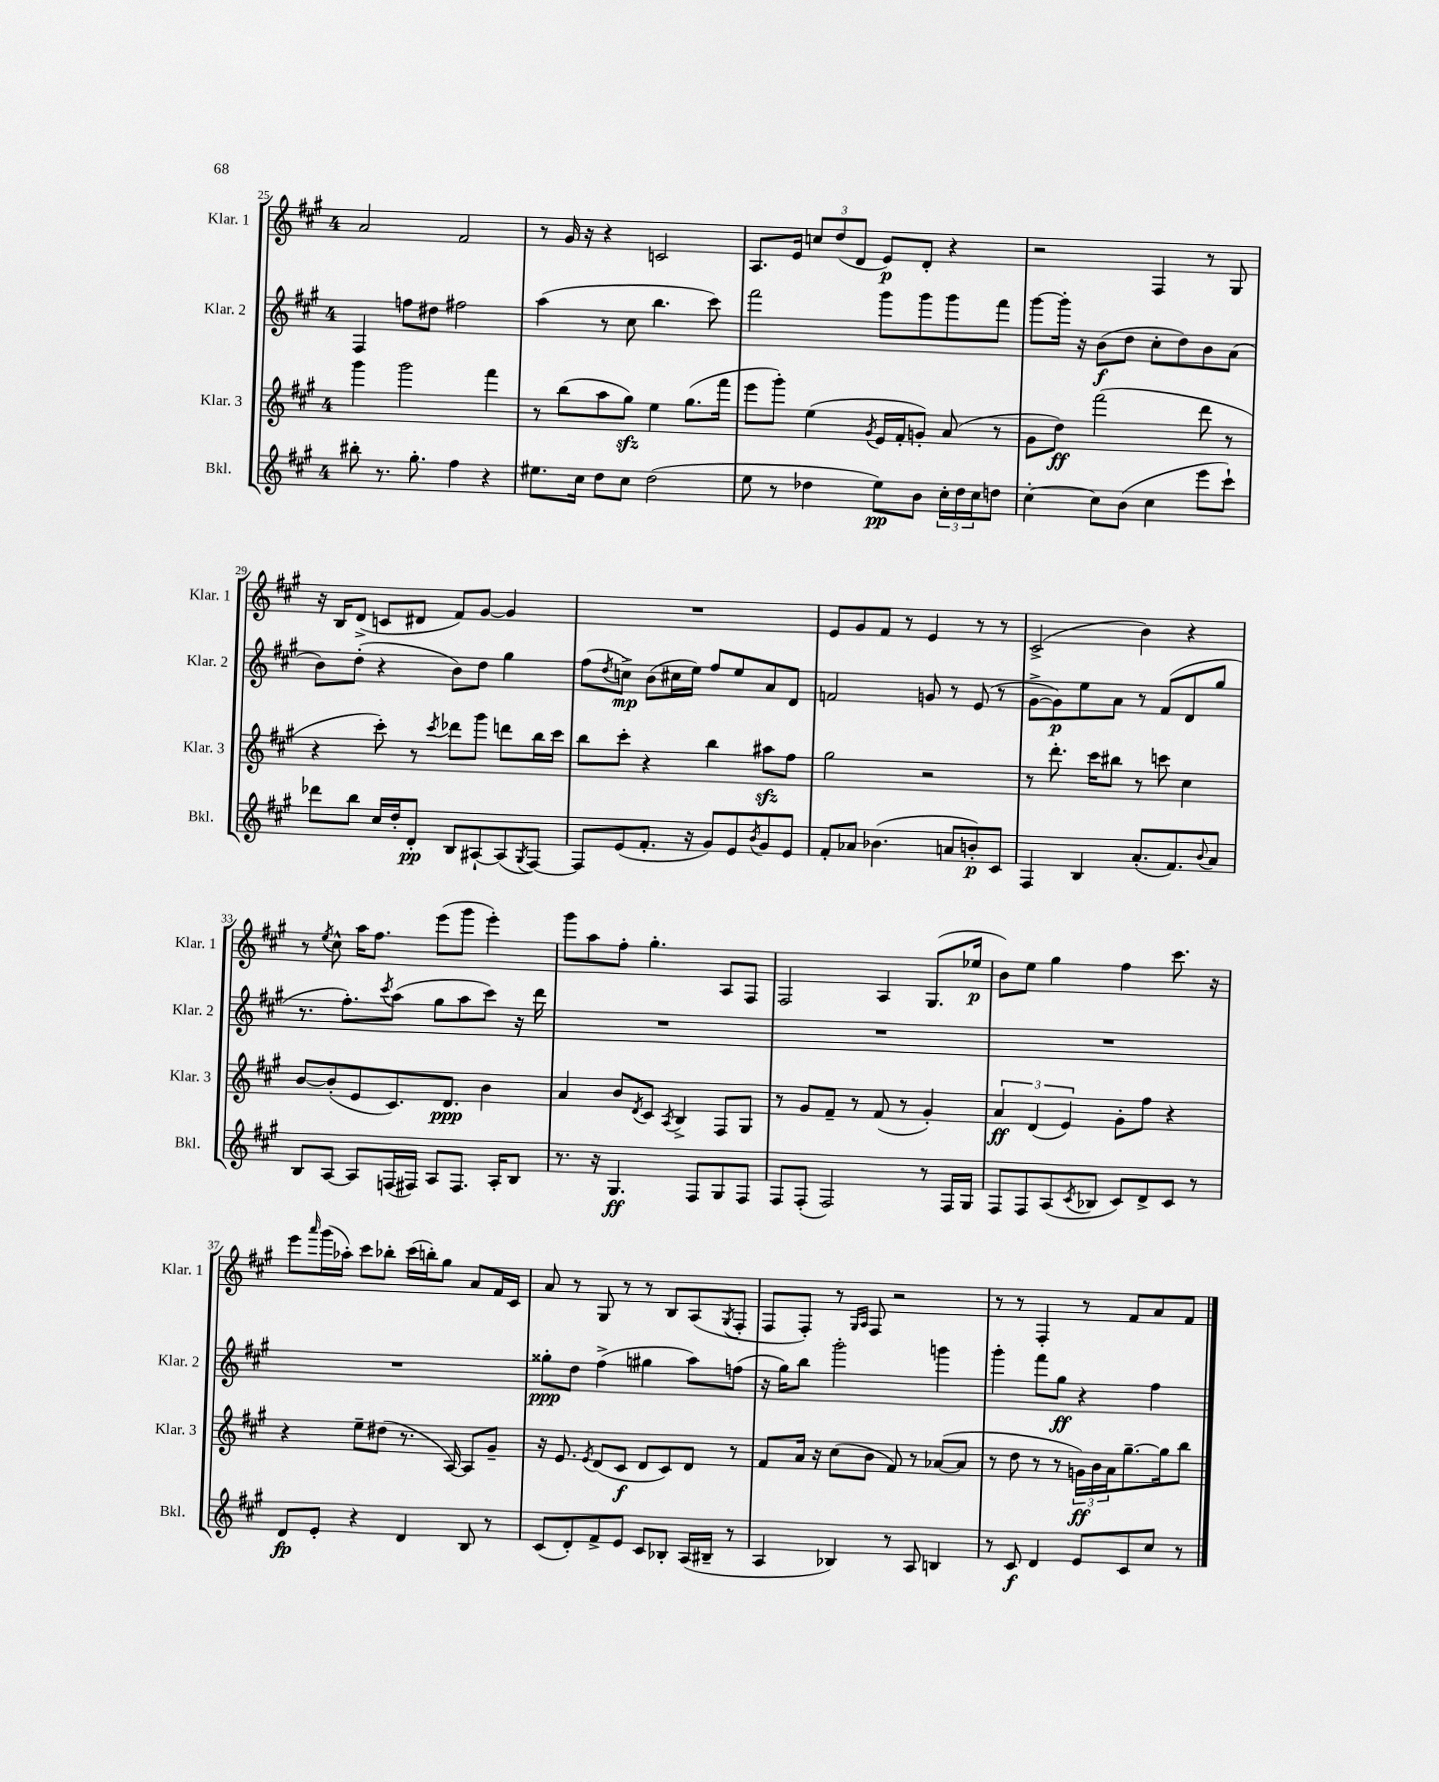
<<
\new StaffGroup <<
\new Staff = "s0" \with { instrumentName = "Klar. 1" shortInstrumentName = "Klar. 1" } {
    \clef treble \key a \major \once \override Staff.TimeSignature.style = #'single-digit \time 4/4
    a'2 fis'2 |
    r8 gis'16 r16 r4 c'2 |
    a8. e'16 \tuplet 3/2 { c''8 d''8( d'8 } e'8\p) d'8-. r4 |
    r2 fis4 r8 gis8 |
    r16 b16 d'8->( c'8 dis'8 fis'8) gis'8~ gis'4 |
    R1 |
    e'8 gis'8 fis'8 r8 e'4 r8 r8 |
    cis'2->( b'4) r4 |
    r8 \acciaccatura { e''8 } cis''8-^ a''16 fis''8. e'''8( gis'''8 e'''4-.) |
    gis'''8 a''8 fis''8-. gis''4.-. a8 fis8 |
    fis2 a4 gis8.( ees''16\p |
    b'8) e''8 gis''4 fis''4 cis'''8. r16 |
    e'''8 \grace { a'''16 } gis'''16( aes''16-.) cis'''8 bes''8-. cis'''16( b''16-.) gis''8 a'8 fis'16 cis'16 |
    a'8 r8 gis8 r8 r8 b8 a8( \acciaccatura { gis8 } fis8-. |
    fis8 fis8-.) r8 \grace { gis16 a16 } fis8 r2 |
    r8 r8 fis4-. r8 fis'8 a'8 fis'8 \bar "|." |
}
\new Staff = "s1" \with { instrumentName = "Klar. 2" shortInstrumentName = "Klar. 2" } {
    \clef treble \key a \major \once \override Staff.TimeSignature.style = #'single-digit \time 4/4
    fis4 f''8 dis''8 fis''2 |
    a''4( r8 cis''8 b''4. cis'''8) |
    fis'''2 gis'''8 gis'''8 gis'''8 fis'''8 |
    gis'''8~ gis'''16-. r16 b'8\f( d''8 cis''8-. d''8) b'8 a'8( |
    b'8) d''8-.( r4 b'8) d''8 gis''4 |
    fis''8( \acciaccatura { d''8 } c''8->\mp) b'8( cis''16 e''16) fis''8 e''8 a'8 d'8 |
    f'2 g'8 r8 e'8( r8 |
    gis'8~-> gis'8\p) e''8 a'8 r8 fis'8( d'8 gis''8 |
    r8. fis''8.-.) \acciaccatura { cis'''8 } a''8( gis''8 a''8 cis'''8) r16 d'''16 |
    R1 |
    R1 |
    R1 |
    R1 |
    gisis''8-.\ppp d''8 fis''4->( gis''4 a''8) f''8( |
    r16 gis''16) b''8 gis'''2-. g'''4 |
    gis'''4-. fis'''8 gis''8\ff r4 fis''4 \bar "|." |
}
\new Staff = "s2" \with { instrumentName = "Klar. 3" shortInstrumentName = "Klar. 3" } {
    \clef treble \key a \major \once \override Staff.TimeSignature.style = #'single-digit \time 4/4
    gis'''4 gis'''2 fis'''4 |
    r8 b''8( a''8 gis''8\sfz) e''4 gis''8.( fis'''16 |
    e'''8 gis'''8-.) e''4( \acciaccatura { gis'8 } e'16 fis'16-. g'8-.) a'8( r8 |
    gis'8 d''8\ff) fis'''2( d'''8 r8 |
    r4 cis'''8-.) r8 \acciaccatura { cis'''8 } des'''8 gis'''8 d'''8 b''16 cis'''16 |
    b''8 cis'''8-. r4 b''4 ais''8\sfz fis''8 |
    gis''2 r2 |
    r8 d'''8.-. cis'''16 bis''8 r8 c'''8 cis''4 |
    b'8~ b'8-.( e'8 cis'8.) d'8.\ppp b'4 |
    a'4 b'8 \acciaccatura { d'8 } cis'8 \acciaccatura { a8 } b4-> fis8 gis8 |
    r8 gis'8 fis'8-- r8 fis'8( r8 gis'4-.) |
    \tuplet 3/2 { a'4\ff d'4( e'4) } gis'8-. fis''8 r4 |
    r4 e''8-- dis''8( r8. a16~) a8 gis'8-- |
    r16 e'8. \acciaccatura { e'8 } d'8( cis'8\f d'8 cis'8) d'8 r8 |
    fis'8 a'16 r16 cis''8( b'8 fis'8) r8 aes'8~( aes'8 |
    r8 d''8 r8 r8 \tuplet 3/2 { g'16\ff) b'16 a'16 } gis''8.~-- gis''16 b''8 \bar "|." |
}
\new Staff = "s3" \with { instrumentName = "Bkl." shortInstrumentName = "Bkl." } {
    \clef treble \key a \major \once \override Staff.TimeSignature.style = #'single-digit \time 4/4
    bis''8-. r8. gis''8.-. fis''4 r4 |
    eis''8. cis''16 d''8 cis''8 d''2( |
    e''8 r8 des''4 e''8\pp) b'8 \tuplet 3/2 { cis''16-. des''16 cis''16 } d''8 |
    cis''4~-. cis''8 b'8( cis''4 e'''8 cis'''8-!) |
    des'''8 b''8 cis''16 d''16-. d'8-.\pp b8 ais8~-! ais8( \acciaccatura { gis8 } fis8~) |
    fis8 e'8( fis'8.-. r16 gis'8) e'8 \acciaccatura { b'8 } gis'8 e'8 |
    fis'8-. aes'8 bes'4.( a'8 b'8-.\p) cis'8 |
    fis4 b4 a'8.-.( fis'8.) \appoggiatura { b'8 } a'8 |
    b8 a8~ a8 f16( fis16) a8 fis8. a16-. b8 |
    r8. r16 gis4.\ff fis8 gis8 fis8 |
    fis8 fis8-.( fis2) r8 fis16 gis16 |
    fis8 fis8 a8( \acciaccatura { cis'8 } bes8 cis'8) d'8-> cis'8 r8 |
    d'8\fp e'8-. r4 d'4 b8 r8 |
    cis'8( d'8-.) fis'8-> e'8 cis'8 bes8-. a16( bis16-- r8 |
    a4 bes4) r8 a8 b4 |
    r8 cis'8\f d'4 e'8 cis'8 cis''8 r8 \bar "|." |
}
>>
>>
\layout { \context { \Score currentBarNumber = #25 } }
